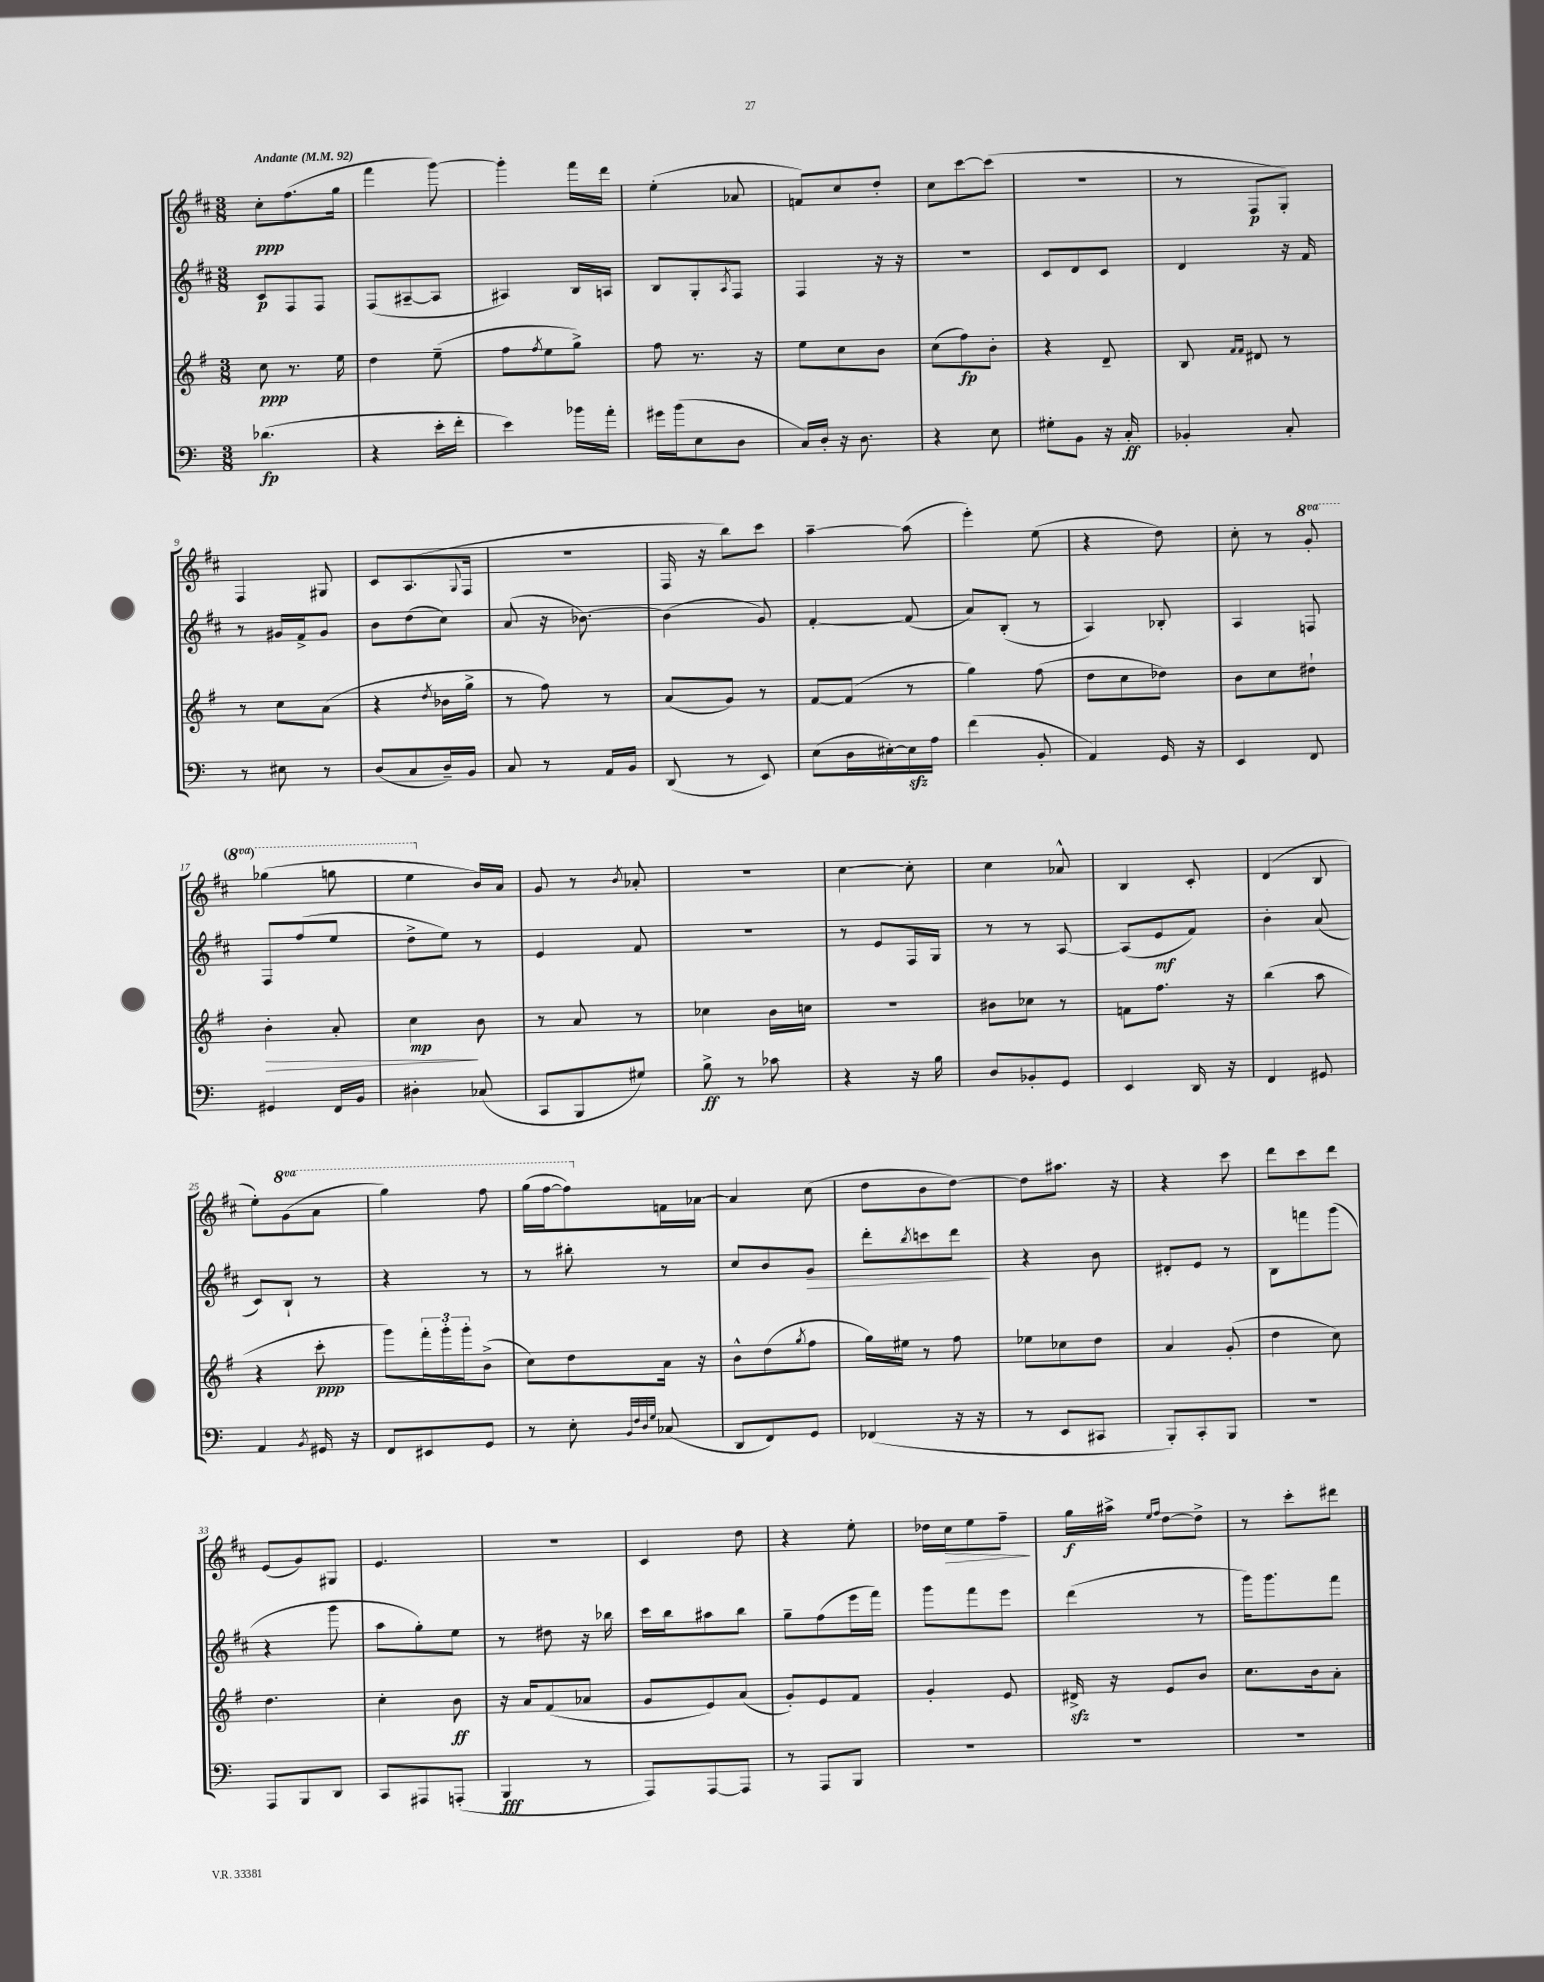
<<
\new StaffGroup <<
\new Staff = "s0" {
    \clef treble \key d \major \numericTimeSignature \time 3/8 \set Staff.ottavationMarkups = #ottavation-simple-ordinals \tempo "Andante" 4 = 92
    cis''8-.\ppp fis''8.( g''16 |
    fis'''4 g'''8~) |
    g'''4-. fis'''16 d'''16 |
    e''4-.( aes'8 |
    f'8) cis''8 d''8-. |
    cis''8 cis'''8~ cis'''8( |
    R4. |
    r8 fis8\p g8-.) |
    fis4 gis8 |
    cis'8 a8.( \appoggiatura { g8 } fis16 |
    R4. |
    fis16 r16 b''8) cis'''8 |
    a''4~-- a''8( |
    e'''4-.) e''8( |
    r4 d''8) |
    cis''8-. r8 \ottava #1 g''8-. |
    ges'''4( g'''8 |
    e'''4 \ottava #0 b'16) a'16 |
    g'8 r8 \acciaccatura { b'8 } aes'8-. |
    R4. |
    cis''4~ cis''8-. |
    cis''4 aes'8-^ |
    b4 cis'8-. |
    d'4( b8 |
    e''8-.) \ottava #1 g''8( a''8 |
    g'''4) fis'''8 |
    g'''16( fis'''16~ fis'''8) \ottava #0 f'16 aes'16~ |
    aes'4 cis''8( |
    d''8 b'8 d''8~) |
    d''8 ais''8. r16 |
    r4 cis'''8 |
    d'''8 cis'''8 d'''8 |
    e'8( g'8) gis8 |
    e'4. |
    R4. |
    cis'4 d''8 |
    r4 e''8-. |
    des''16 cis''16\> e''8 fis''8--\! |
    g''16\f ais''16-> \grace { e''16 fis''16 } d''8~ d''8-> |
    r8 cis'''8-. dis'''8 \bar "|." |
}
\new Staff = "s1" {
    \clef treble \key d \major \numericTimeSignature \time 3/8
    cis'8\p fis8 fis8 |
    fis8( ais8~-- ais8 |
    ais4) b16 a16 |
    b8 g8-. \acciaccatura { a8 } fis8 |
    fis4 r16 r16 |
    R4. |
    cis'8 d'8 cis'8 |
    d'4 r16 fis'16 |
    r8 gis'16 fis'16-> gis'8 |
    b'8 d''8( cis''8) |
    a'8( r16 bes'8.~) |
    bes'4( g'8) |
    fis'4~-. fis'8( |
    a'8) b8-.( r8 |
    a4) bes8-. |
    a4 f8 |
    fis8 fis''8( e''8 |
    d''8-> e''8) r8 |
    e'4 fis'8 |
    R4. |
    r8 e'8 fis16 g16 |
    r8 r8 a8~ |
    a8( e'8\mf fis'8) |
    b'4-. a'8( |
    cis'8) b8-! r8 |
    r4 r8 |
    r8 bis''8-. r8 |
    cis''8 b'8 g'8\> |
    d'''8-. \acciaccatura { b''8 } c'''8 d'''8\! |
    r4 b'8 |
    dis'8-. e'8 r8 |
    b8 f'''8 g'''8( |
    r4 g'''8 |
    a''8 g''8-.) e''8 |
    r8 dis''8 r16 bes''16 |
    cis'''16 b''16 ais''8 b''8 |
    g''8-- fis''8( e'''16 fis'''16) |
    g'''8 fis'''8 e'''8 |
    d'''4( r8 |
    g'''16) g'''8. fis'''8 \bar "|." |
}
\new Staff = "s2" {
    \clef treble \key g \major \numericTimeSignature \time 3/8
    c''8\ppp r8. e''16 |
    d''4 e''8--( |
    fis''8 \acciaccatura { fis''8 } e''8 g''8->) |
    fis''8 r8. r16 |
    e''8 c''8 b'8 |
    c''8( fis''8\fp) b'8-. |
    r4 d'8-- |
    b8 \grace { fis'16 fis'16 } dis'8 r8 |
    r8 c''8 a'8( |
    r4 \acciaccatura { d''8 } bes'16 g''16-> |
    r8 fis''8) r8 |
    a'8( g'8) r8 |
    fis'8~ fis'8( r8 |
    g''4) fis''8( |
    d''8 c''8 des''8) |
    b'8 c''8 dis''8-! |
    b'4-.\> a'8-. |
    c''4\mp\! b'8 |
    r8 a'8 r8 |
    ces''4 b'16 c''16 |
    R4. |
    bis'8 ces''8 r8 |
    f'8 fis''8. r16 |
    b''4( a''8 |
    r4 c'''8-.\ppp |
    g'''8) \tuplet 3/2 { fis'''16-. g'''16-. g'''16-. } b'8->( |
    c''8) d''8 a'16 r16 |
    b'8-^ d''8( \acciaccatura { g''8 } fis''8 |
    g''16) eis''16 r8 fis''8 |
    ees''8 ces''8 d''8 |
    a'4 g'8-.( |
    d''4 c''8) |
    d''4. |
    c''4-. b'8\ff |
    r16 a'16 fis'8( aes'8 |
    g'8 e'8) a'8( |
    g'8-.) e'8 fis'8 |
    g'4-. e'8 |
    dis'16->\sfz r16 e'8 b'8 |
    c''8. b'16 a'8-. \bar "|." |
}
\new Staff = "s3" {
    \clef bass \key c \major \numericTimeSignature \time 3/8
    des'4.\fp( |
    r4 e'16-. f'16-. |
    e'4) bes'16 a'16-. |
    gis'16 b'16( e8 d8 |
    c16) d16-. r16 d8. |
    r4 e8 |
    gis8-. b,8 r16 c16-.\ff |
    bes,4-. c8-. |
    r8 eis8 r8 |
    d8( c8 d16--) b,16 |
    c8 r8 a,16 b,16 |
    d,8( r8 e,8) |
    e8( d16 eis16~-.) eis16\sfz a16 |
    f'4( b,8-. |
    a,4) g,16 r16 |
    e,4 f,8 |
    gis,4 f,16 b,16 |
    dis4-. ces8( |
    c,8 b,,8 gis8) |
    b8->\ff r8 ces'8 |
    r4 r16 b16 |
    d8 bes,8-. g,8 |
    e,4 d,16 r16 |
    f,4 gis,8 |
    a,4 \acciaccatura { b,8 } gis,16 r16 |
    f,8 eis,8 g,8 |
    r8 e8-. \grace { b,32 f32 d32 g32 } ces8( |
    d,8 f,8) g,8 |
    fes,4( r16 r16 |
    r8 e,8 cis,8 |
    b,,8-.) c,8-. b,,8 |
    R4. |
    a,,8 b,,8 d,8 |
    c,8 ais,,8 a,,8-.( |
    b,,4\fff r8 |
    a,,8) a,,8~ a,,8 |
    r8 a,,8 b,,8 |
    R4. |
    R4. |
    R4. \bar "|." |
}
>>
>>
